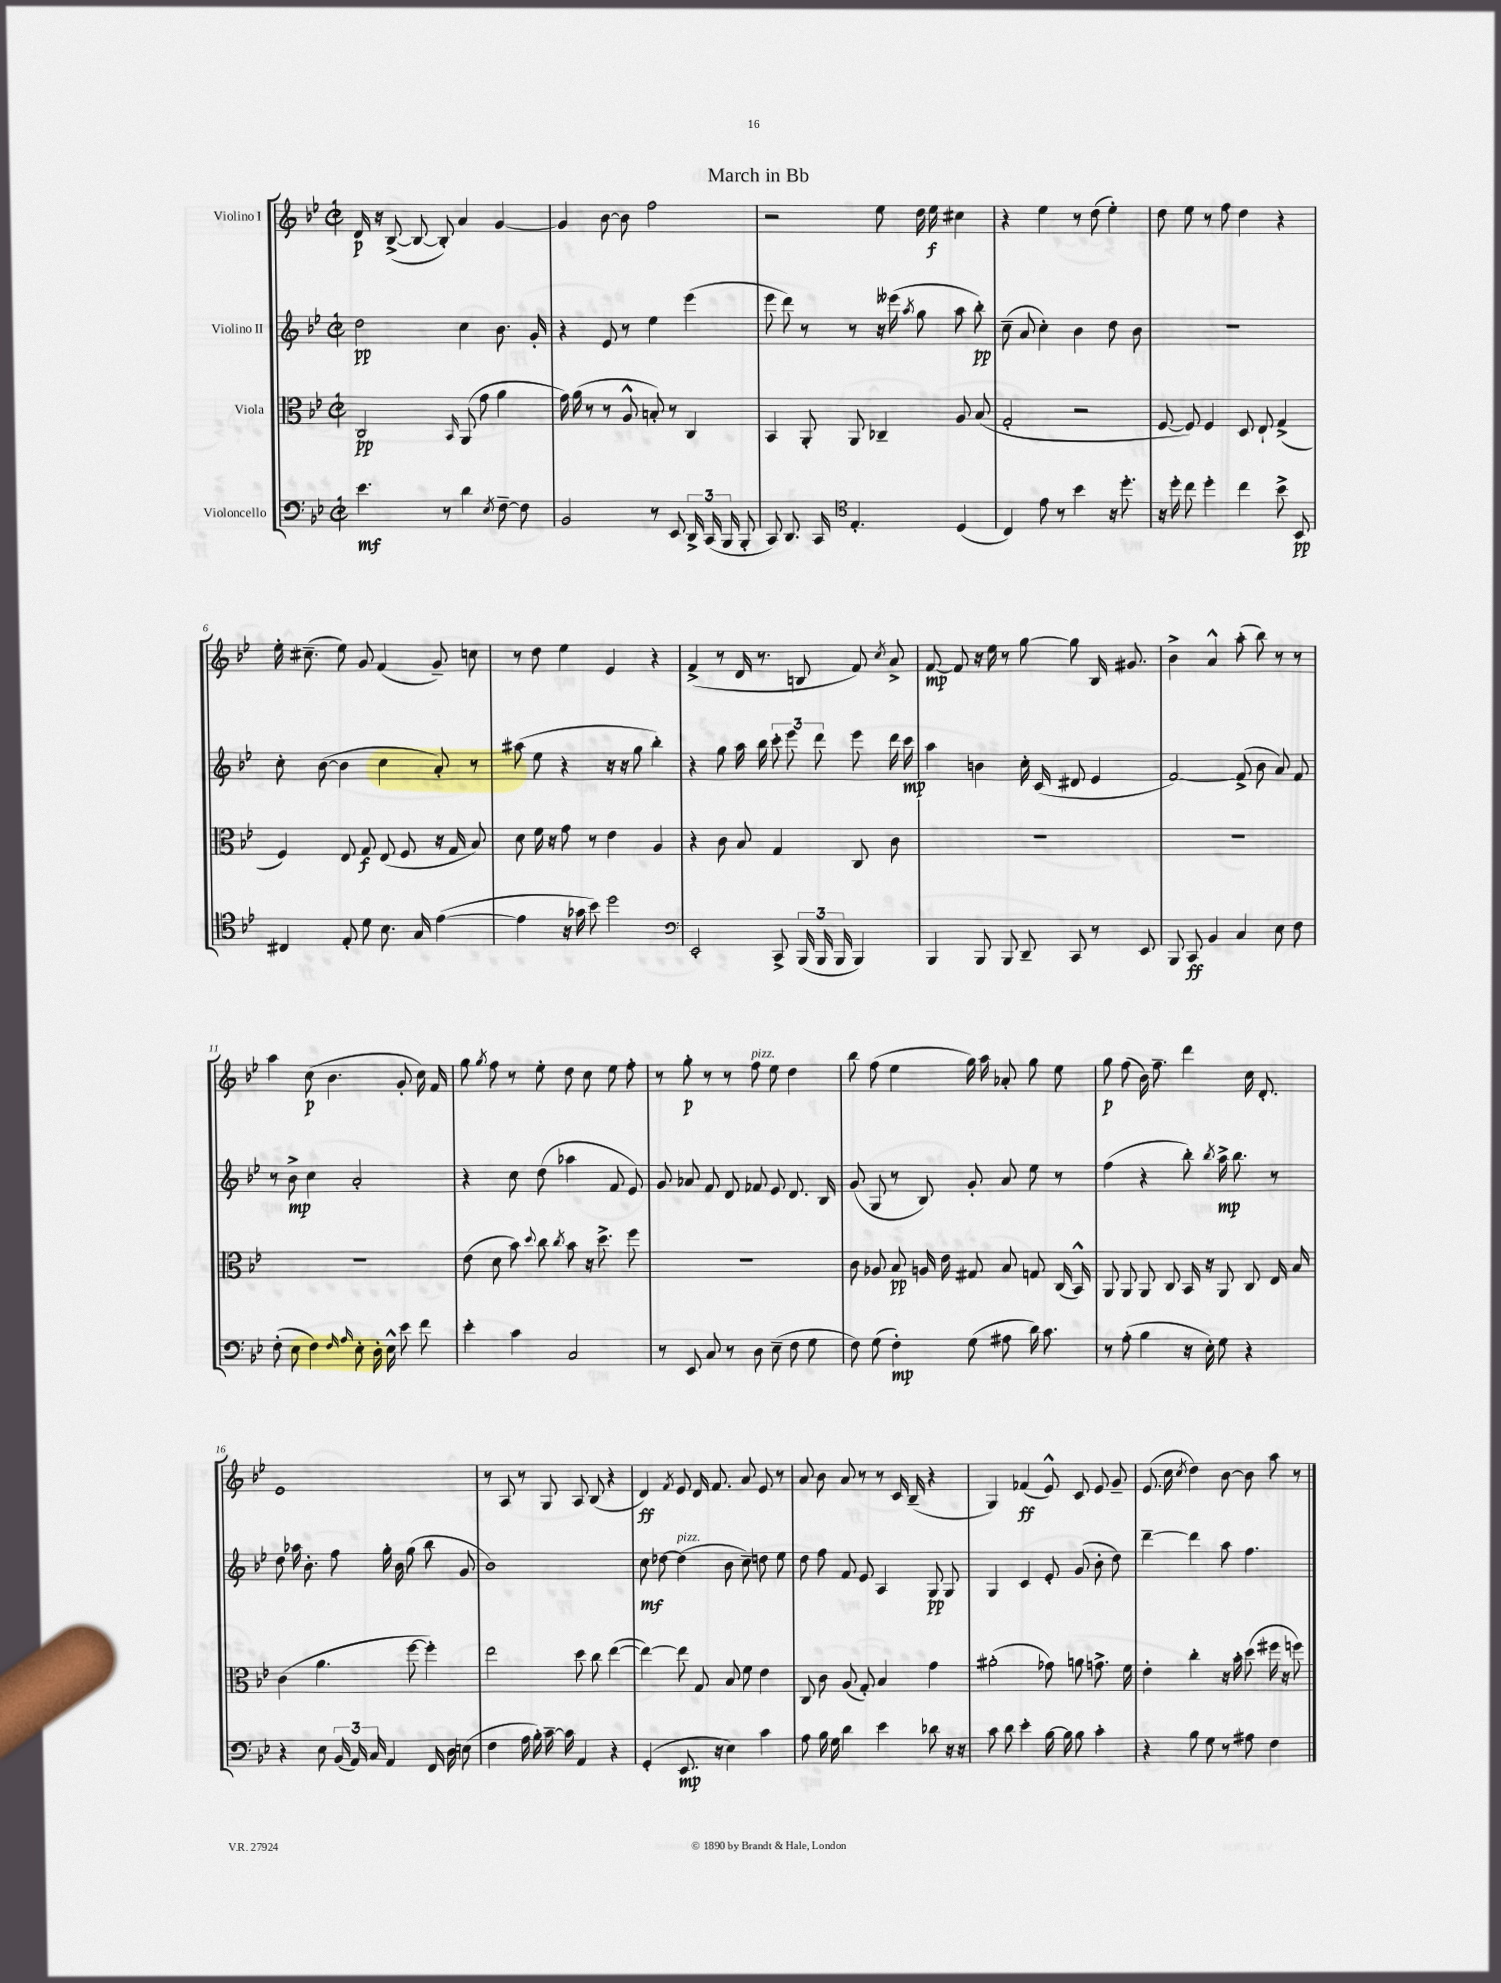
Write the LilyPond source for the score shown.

\header { title = "March in Bb" }
<<
\new StaffGroup <<
\new Staff = "s0" \with { instrumentName = "Violino I" } {
    \clef treble \key bes \major \defaultTimeSignature \time 2/2
    \autoBeamOff d'16\p r16 bes8~->( bes8~ bes8-.) a'4 g'4~ |
    g'4 bes'8~ bes'8 f''2 |
    r2 ees''8 d''16 ees''16\f cis''4 |
    r4 ees''4 r8 d''8( ees''4-.) |
    d''8 ees''8 r8 f''8 d''4 r4 |
    ees''16-. cis''8.--( ees''8) g'8 f'4( g'8--) c''8 |
    r8 d''8 ees''4 ees'4 r4 |
    f'4->( r8 d'16 r8. b8 f'8) \acciaccatura { c''8 } a'8-> |
    f'8~\mp f'8 r16 ees''16 r8 g''8~ g''8 bes16 gis'8. |
    bes'4-> a'4-^ a''8-.( bes''8) r8 r8 |
    a''4 c''8\p( bes'4. g'8-. c''16) f'16 |
    g''8 \acciaccatura { g''8 } f''8 r8 ees''8-. d''8 c''8 ees''8 f''8-. |
    r8 g''8-.\p r8 r8 f''8^\markup { \italic "pizz." } ees''8 d''4 |
    bes''8 f''8( ees''4 g''16) a''16 aes'8-. g''8 ees''8 |
    g''8\p f''8( bes'16) f''8.-- d'''4 c''16 d'8.-. |
    ees'1 |
    r8 a8 r8 g8 a8 bes8( r4 |
    d'4\ff) \acciaccatura { f'8 } ees'8 d'16 f'8. a'8 ees'8 r8 |
    a'8 bes'8 a'8 r8 r8 c'16 bes16--( r4 |
    g4) fes'4\ff( ees'8-^) c'8 ees'8 g'8-- |
    ees'8.( c''16 \acciaccatura { c''8 } d''4) bes'8~ bes'8 a''8 r8 \bar "|." |
}
\new Staff = "s1" \with { instrumentName = "Violino II" } {
    \clef treble \key bes \major \defaultTimeSignature \time 2/2
    \autoBeamOff d''2\pp c''4 bes'8. g'16-. |
    r4 ees'8 r8 ees''4 ees'''4( |
    ees'''8 d'''8) r8 r8 r16 eeses'''16( \acciaccatura { a''8 } g''8 a''8 bes''8-.\pp) |
    c''8--( a'8 c''4-.) bes'4 d''8 bes'8 |
    R1 |
    c''8-. bes'8~( bes'4 c''4 a'8-.) r8 |
    ais''8( ees''8 r4 r16 r16 g''8 bes''4-.) |
    r4 g''8 a''16 bes''16 \tuplet 3/2 { c'''8-. ees'''8 d'''8 } ees'''8 d'''16 c'''16\mp |
    a''4 b'4 c''16-. c'16( dis'8 ees'4 |
    f'2~) f'8->( bes'8 a'8) f'8 |
    r8 bes'8->\mp c''4 a'2-. |
    r4 c''8 d''8( aes''4 f'8 ees'8) |
    g'8 aes'8 f'8 d'8 fes'8 ees'8 d'8. bes16 |
    g'8( g8 r8 bes8) g'8-. a'8 ees''8 r8 |
    f''4( r4 bes''8-.) \acciaccatura { bes''8 } a''16->\mp bes''8. r8 |
    d''8 aes''16 bes'8.-. f''8 g''16-. bes'16 g''8( bes''8 g'8 |
    bes'1) |
    c''8\mf des''8~ des''4^\markup { \italic "pizz." }( bes'8 c''8--) d''8 ees''8 |
    d''8 f''8 f'8 ees'8 a4 g8\pp g8 |
    g4 c'4 ees'8-. g'8( bes'8-. d''8) |
    d'''4~-- d'''4 a''8 f''4. \bar "|." |
}
\new Staff = "s2" \with { instrumentName = "Viola" } {
    \clef alto \key bes \major \defaultTimeSignature \time 2/2
    \autoBeamOff c2\pp \grace { bes,16 } a,8( g'8 a'4 |
    g'16) a'16( r8 r8 a8-^ b8-.) r8 c4 |
    bes,4 a,8-. a,8 ces4-- a8 bes8( |
    g2-. r2 |
    f8~ f8) f4 d8 ees8-! g4->( |
    f4) ees8 g8\f ees8( f8 r16 g16 bes8) |
    d'8 f'16 r16 g'8 r8 ees'4 a4 |
    r4 c'8 bes8 g4 c8 c'8 |
    R1 |
    R1 |
    R1 |
    ees'8( d'8 bes'8) \appoggiatura { d''8 } c''8 \acciaccatura { c''8 } bes'8 r16 d''8.-> f''8 |
    R1 |
    c'8 aes8 bes8\pp a16 ees'16 gis8 bes8 g8 c16( bes,16-^) |
    a,8 a,8 a,8 c8 bes,16 r16 a,8 c8 ees16 bes16 |
    c'4( a'4. f''8~ f''4-.) |
    ees''2 d''8 c''8 ees''4~( |
    ees''4~) ees''8 g8 bes8 f'8 ees'4 |
    c8 c'8 a8( g8-.) bes4 g'4 |
    ais'2-.( ges'8) a'8 g'8.-> f'16 |
    ees'4-. c''4-. r16 bes'16-. d''8( fis''16 r16 f''8) \bar "|." |
}
\new Staff = "s3" \with { instrumentName = "Violoncello" } {
    \clef bass \key bes \major \defaultTimeSignature \time 2/2
    \autoBeamOff ees'4.\mf r8 d'4 \acciaccatura { ees8 } f8~-- f8 |
    bes,2 r8 ees,8 \tuplet 3/2 { d,16-> c,16( bes,,16 } bes,,8-. |
    c,8) d,8. c,16 \clef tenor ees4.-. d4( |
    c4) ees'8 r8 bes'4 r16 d''8.-. |
    r16 d''16-. c''8 d''4-. c''4 bes'8-> bes,8\pp |
    cis4 ees8-. d'8 bes8. g16 ees'4~( |
    ees'4 r16 ges'16 bes'8) d''2 |
    \clef bass ees,2-. c,8-> \tuplet 3/2 { bes,,16( bes,,16 bes,,16 } bes,,4) |
    bes,,4 bes,,8 bes,,8 d,8-- c,8 r8 ees,8 |
    bes,,8 c,8\ff bes,4 c4 ees8 f8 |
    f8-.( ees8 f4) \grace { f16 a16 } ees8-. d16-. ees16-^ ees'8 f'8 |
    ees'4-. c'4 c2 |
    r8 ees,8 c8 r8 d8 ees8--( f8 g8 |
    f8) g8( f4-.\mp) g8( ais8 d'16) c'8. |
    r8 a8-.( bes4 r16 ees16-.) g8 r4 |
    r4 ees8 \tuplet 3/2 { bes,16( a,16) c16 } a,4 f,16 d16 e8( |
    f4 a16 bes16-.) c'16~-- c'16 a,4 r4 |
    g,4-.( ees,8.\mp r16 ees4) c'4 |
    a8 bes16 g16 d'4 ees'4 des'8 r16 r16 |
    c'8 d'8 ees'4-. bes16~ bes16 bes8 c'4-. |
    r4 bes8 g8 r8 ais8 f4 \bar "|." |
}
>>
>>
